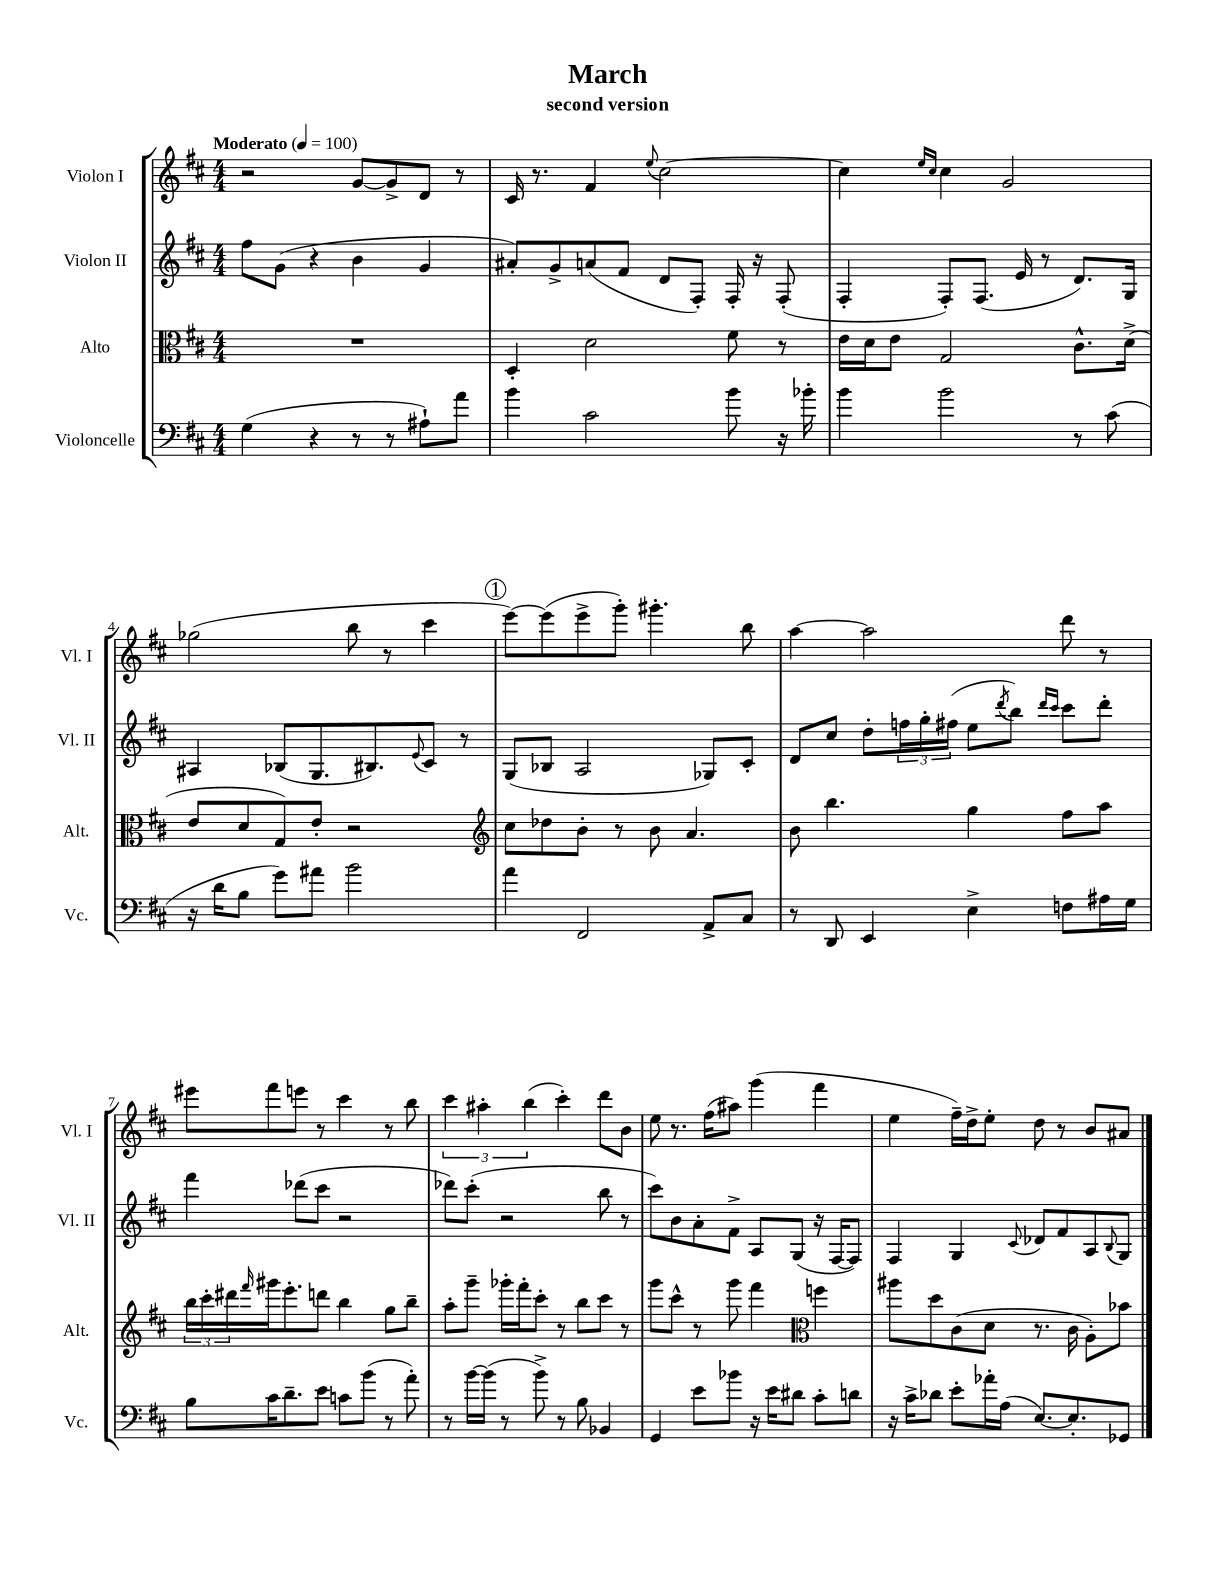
\header { title = "March" subtitle = "second version" }
<<
\new StaffGroup <<
\new Staff = "s0" \with { instrumentName = "Violon I" shortInstrumentName = "Vl. I" } {
    \clef treble \key d \major \numericTimeSignature \time 4/4 \tempo "Moderato" 4 = 100
    r2 g'8~ g'8-> d'8 r8 |
    cis'16 r8. fis'4 \appoggiatura { e''8 } cis''2~ |
    cis''4 \grace { e''16 cis''16 } cis''4 g'2 |
    ges''2( b''8 r8 cis'''4 |
    \mark \markup { \circle "1" } e'''8~) e'''8( e'''8-> g'''8-.) gis'''4.-. b''8 |
    a''4~ a''2 d'''8 r8 |
    eis'''8 fis'''8 e'''8 r8 cis'''4 r8 b''8 |
    \tuplet 3/2 { cis'''4 ais''4-. b''4( } cis'''4-.) d'''8 b'8 |
    e''8 r8. fis''16( ais''8) g'''4( fis'''4 |
    e''4 fis''16--) d''16-> e''8-. d''8 r8 b'8 ais'8 \bar "|." |
}
\new Staff = "s1" \with { instrumentName = "Violon II" shortInstrumentName = "Vl. II" } {
    \clef treble \key d \major \numericTimeSignature \time 4/4
    fis''8 g'8( r4 b'4 g'4 |
    ais'8-.) g'8-> a'8( fis'8 d'8 fis8-.) fis16-. r16 fis8-.( |
    fis4-. fis8-.) fis8.( e'16 r8 d'8.) g16 |
    ais4 bes8( g8. bis8.) \appoggiatura { e'8 } cis'8 r8 |
    \mark \markup { \circle "1" } g8( bes8 a2 ges8) cis'8-. |
    d'8 cis''8 d''8-. \tuplet 3/2 { f''16 g''16-. fis''16( } e''8 \acciaccatura { d'''8 } b''8) \grace { d'''16 cis'''16 } cis'''8 d'''8-. |
    fis'''4 des'''8( cis'''8 r2 |
    des'''8) cis'''8-.( r2 b''8 r8 |
    cis'''8) b'8 a'8-. fis'8-> a8 g8( r16 fis16~ fis8) |
    fis4 g4 \appoggiatura { cis'8 } des'8 fis'8 a8 \appoggiatura { b8 } g8 \bar "|." |
}
\new Staff = "s2" \with { instrumentName = "Alto" shortInstrumentName = "Alt." } {
    \clef alto \key d \major \numericTimeSignature \time 4/4
    R1 |
    d4-. d'2 fis'8 r8 |
    e'16 d'16 e'8 g2 cis'8.-^ d'16->( |
    e'8 d'8 g8) e'8-. r2 |
    \mark \markup { \circle "1" } \clef treble cis''8 des''8 b'8-. r8 b'8 a'4. |
    b'8 b''4. g''4 fis''8 a''8 |
    \tuplet 3/2 { b''16 cis'''16-. dis'''16 } \grace { fis'''16 } gis'''16 e'''8.-. d'''8 b''4 g''8 b''8-- |
    a''8-. g'''8-- ges'''16-. fis'''16-. cis'''8-. r8 b''8 cis'''8 r8 |
    g'''8 cis'''8-^ r8 g'''8 fis'''4 \clef alto f''4 |
    ais''8 d''8 cis'8( d'8 r8. cis'16 a8-.) bes'8 \bar "|." |
}
\new Staff = "s3" \with { instrumentName = "Violoncelle" shortInstrumentName = "Vc." } {
    \clef bass \key d \major \numericTimeSignature \time 4/4
    g4( r4 r8 r8 ais8-!) a'8 |
    b'4 cis'2 b'8 r16 bes'16-. |
    b'4 b'2 r8 cis'8( |
    r16 d'16 b8 g'8) ais'8 b'2 |
    \mark \markup { \circle "1" } a'4 fis,2 a,8-> cis8 |
    r8 d,8 e,4 e4-> f8 ais16 g16 |
    b8 cis'16 d'8.-- e'8 c'8 b'8( r8 a'8-.) |
    r8 b'16~ b'16( r8 b'8->) r8 b8 bes,4 |
    g,4 e'8 bes'8 r16 e'16 dis'8 cis'8-. d'8 |
    r16 cis'16-> des'8 e'8-. aes'16-. a16( e8.~) e8.-. ges,8 \bar "|." |
}
>>
>>
